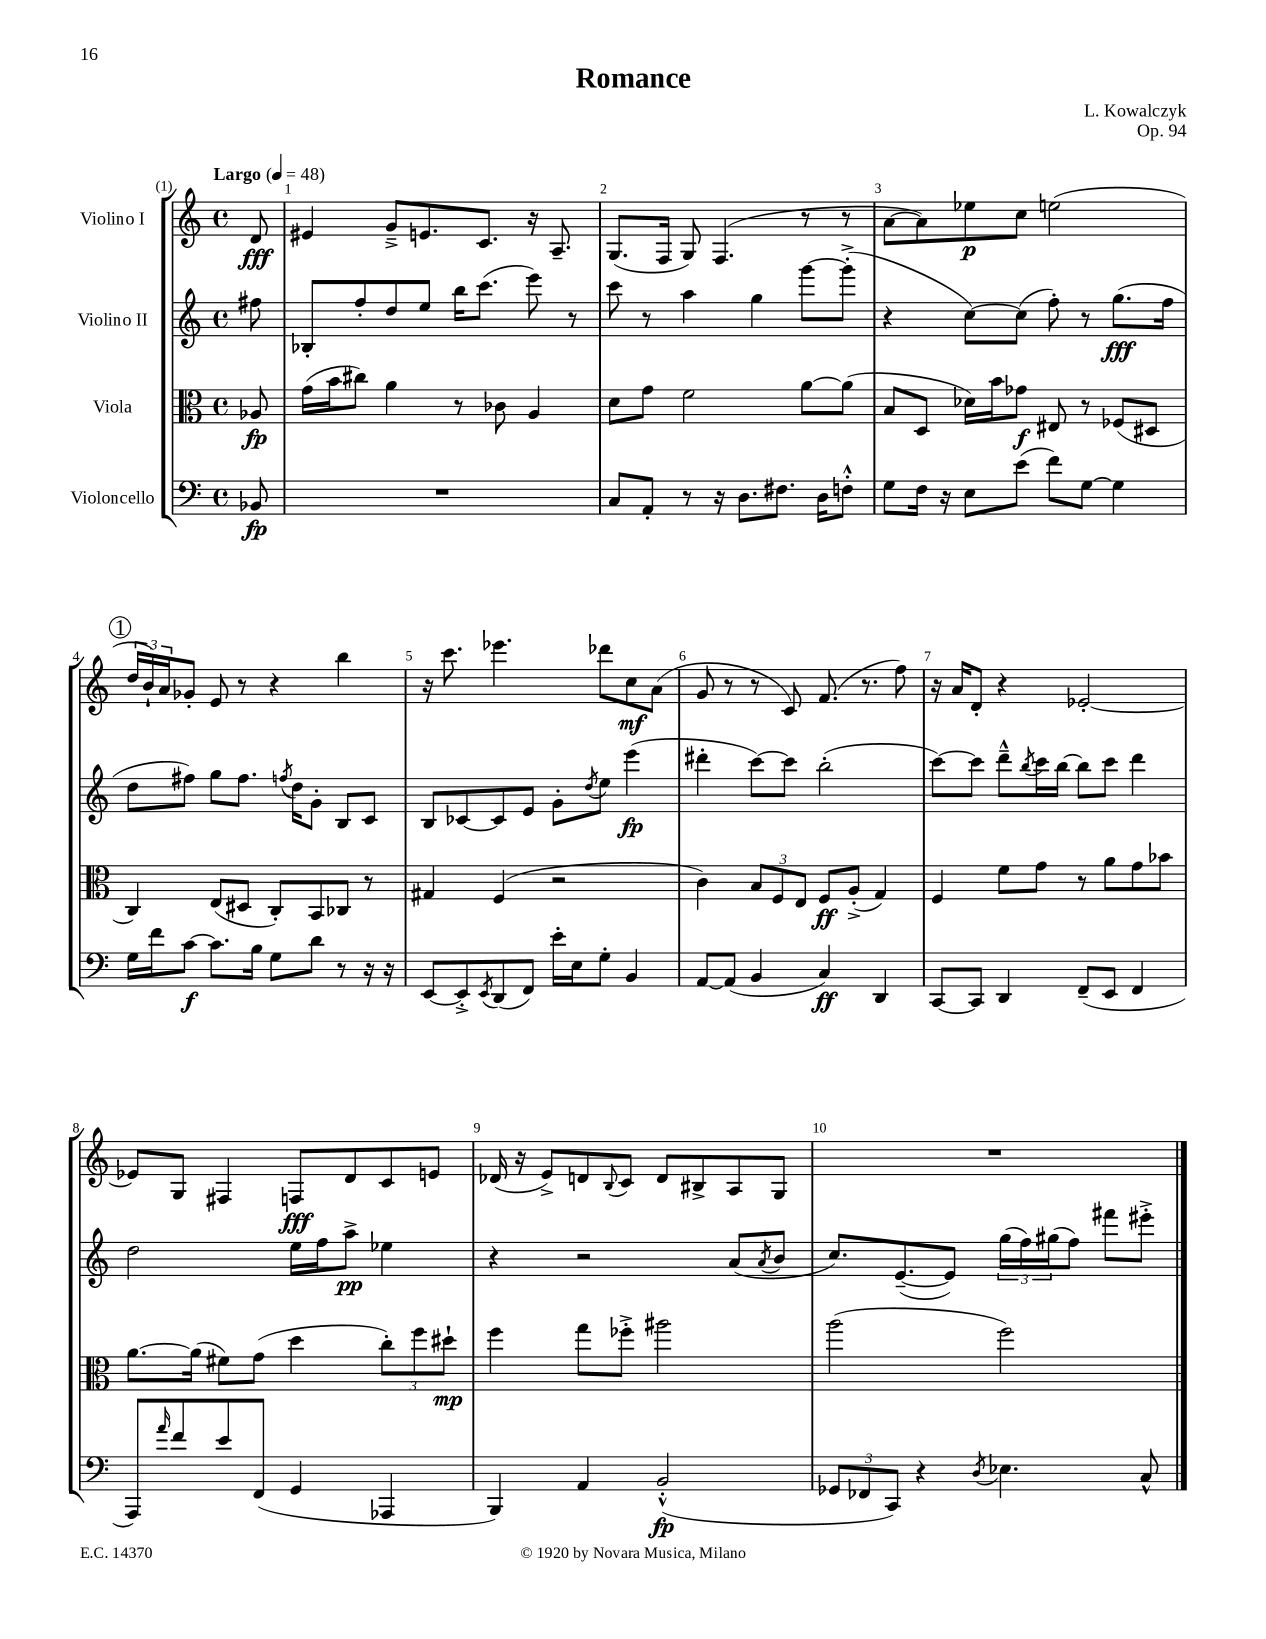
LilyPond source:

\header { title = "Romance" composer = "L. Kowalczyk" opus = "Op. 94" }
<<
\new StaffGroup <<
\new Staff = "s0" \with { instrumentName = "Violino I" } {
    \clef treble \key c \major \defaultTimeSignature \time 4/4 \partial 8 \tempo "Largo" 4 = 48
    d'8\fff |
    eis'4 g'8---> e'8. c'8. r16 a8.-- |
    g8.( f16 g8) f4.( r8 r8 |
    a'8~ a'8) ees''8\p c''8 e''2( |
    \mark \markup { \circle "1" } \tuplet 3/2 { d''16 b'16-!) a'16 } ges'8-. e'8 r8 r4 b''4 |
    r16 c'''8. ees'''4. des'''8 c''8\mf a'8( |
    g'8 r8 r8 c'8) f'8.( r8. f''8) |
    r16 a'16 d'8-. r4 ees'2~-. |
    ees'8 g8 fis4 f8\fff d'8 c'8 e'8 |
    des'16( r16 e'8->) d'8 \appoggiatura { b8 } c'8 d'8 bis8-> a8 g8 |
    R1 \bar "|." |
}
\new Staff = "s1" \with { instrumentName = "Violino II" } {
    \clef treble \key c \major \defaultTimeSignature \time 4/4 \partial 8
    fis''8 |
    bes8-. f''8-. d''8 e''8 b''16 c'''8.( e'''8) r8 |
    c'''8 r8 a''4 g''4 g'''8~ g'''8-.->( |
    r4 c''8~) c''8( f''8-.) r8 g''8.\fff( f''16 |
    \mark \markup { \circle "1" } d''8 fis''8) g''8 fis''8. \acciaccatura { f''8 } d''16 g'8-. b8 c'8 |
    b8 ces'8~ ces'8 e'8 g'8-. \acciaccatura { d''8 } e''8 e'''4\fp( |
    dis'''4-. c'''8~) c'''8 b''2-.( |
    c'''8~) c'''8 d'''8---^ \acciaccatura { b''8 } c'''16 b''16~ b''8 c'''8 d'''4 |
    d''2 e''16 f''16 a''8->\pp ees''4 |
    r4 r2 a'8( \acciaccatura { a'8 } b'8 |
    c''8.) e'8.~--( e'8) \tuplet 3/2 { g''16( f''16) gis''16( } f''8) fis'''8 eis'''8-.-> \bar "|." |
}
\new Staff = "s2" \with { instrumentName = "Viola" } {
    \clef alto \key c \major \defaultTimeSignature \time 4/4 \partial 8
    aes8\fp |
    g'16( b'16 cis''8) a'4 r8 ces'8 a4 |
    d'8 g'8 f'2 a'8~ a'8( |
    b8 d8 des'16) b'16 ges'8\f eis8 r8 fes8( dis8 |
    \mark \markup { \circle "1" } c4) e8( dis8 c8-.) b,8 ces8 r8 |
    gis4 f4( r2 |
    c'4) \tuplet 3/2 { b8 f8 e8 } f8\ff a8-.->( g4) |
    f4 f'8 g'8 r8 a'8 g'8 bes'8 |
    a'8.~ a'16( fis'8) g'8( d''4 \tuplet 3/2 { c''8-.) f''8 dis''8-!\mp } |
    f''4 g''8 fes''8-.-> ais''2 |
    a''2( f''2) \bar "|." |
}
\new Staff = "s3" \with { instrumentName = "Violoncello" } {
    \clef bass \key c \major \defaultTimeSignature \time 4/4 \partial 8
    bes,8\fp |
    R1 |
    c8 a,8-. r8 r16 d8. fis8. d16 f8-.-^ |
    g8 f16 r16 e8 e'8( f'8) g8~ g4 |
    \mark \markup { \circle "1" } g16 f'16 c'8~\f c'8. b16 g8 d'8 r8 r16 r16 |
    e,8~ e,8-.-> \acciaccatura { e,8 } d,8( f,8) e'16-. e16 g8-. b,4 |
    a,8~ a,8( b,4 c4\ff) d,4 |
    c,8~ c,8 d,4 f,8--( e,8 f,4 |
    a,,8) \grace { a'16 } f'8 e'8 f,8( g,4 aes,,4 |
    b,,4) a,4 b,2-.-^\fp( |
    \tuplet 3/2 { ges,8 fes,8 c,8) } r4 \acciaccatura { d8 } ees4. c8-^ \bar "|." |
}
>>
>>
\layout { \context { \Score \override BarNumber.break-visibility = ##(#f #t #t) barNumberVisibility = #all-bar-numbers-visible } }
